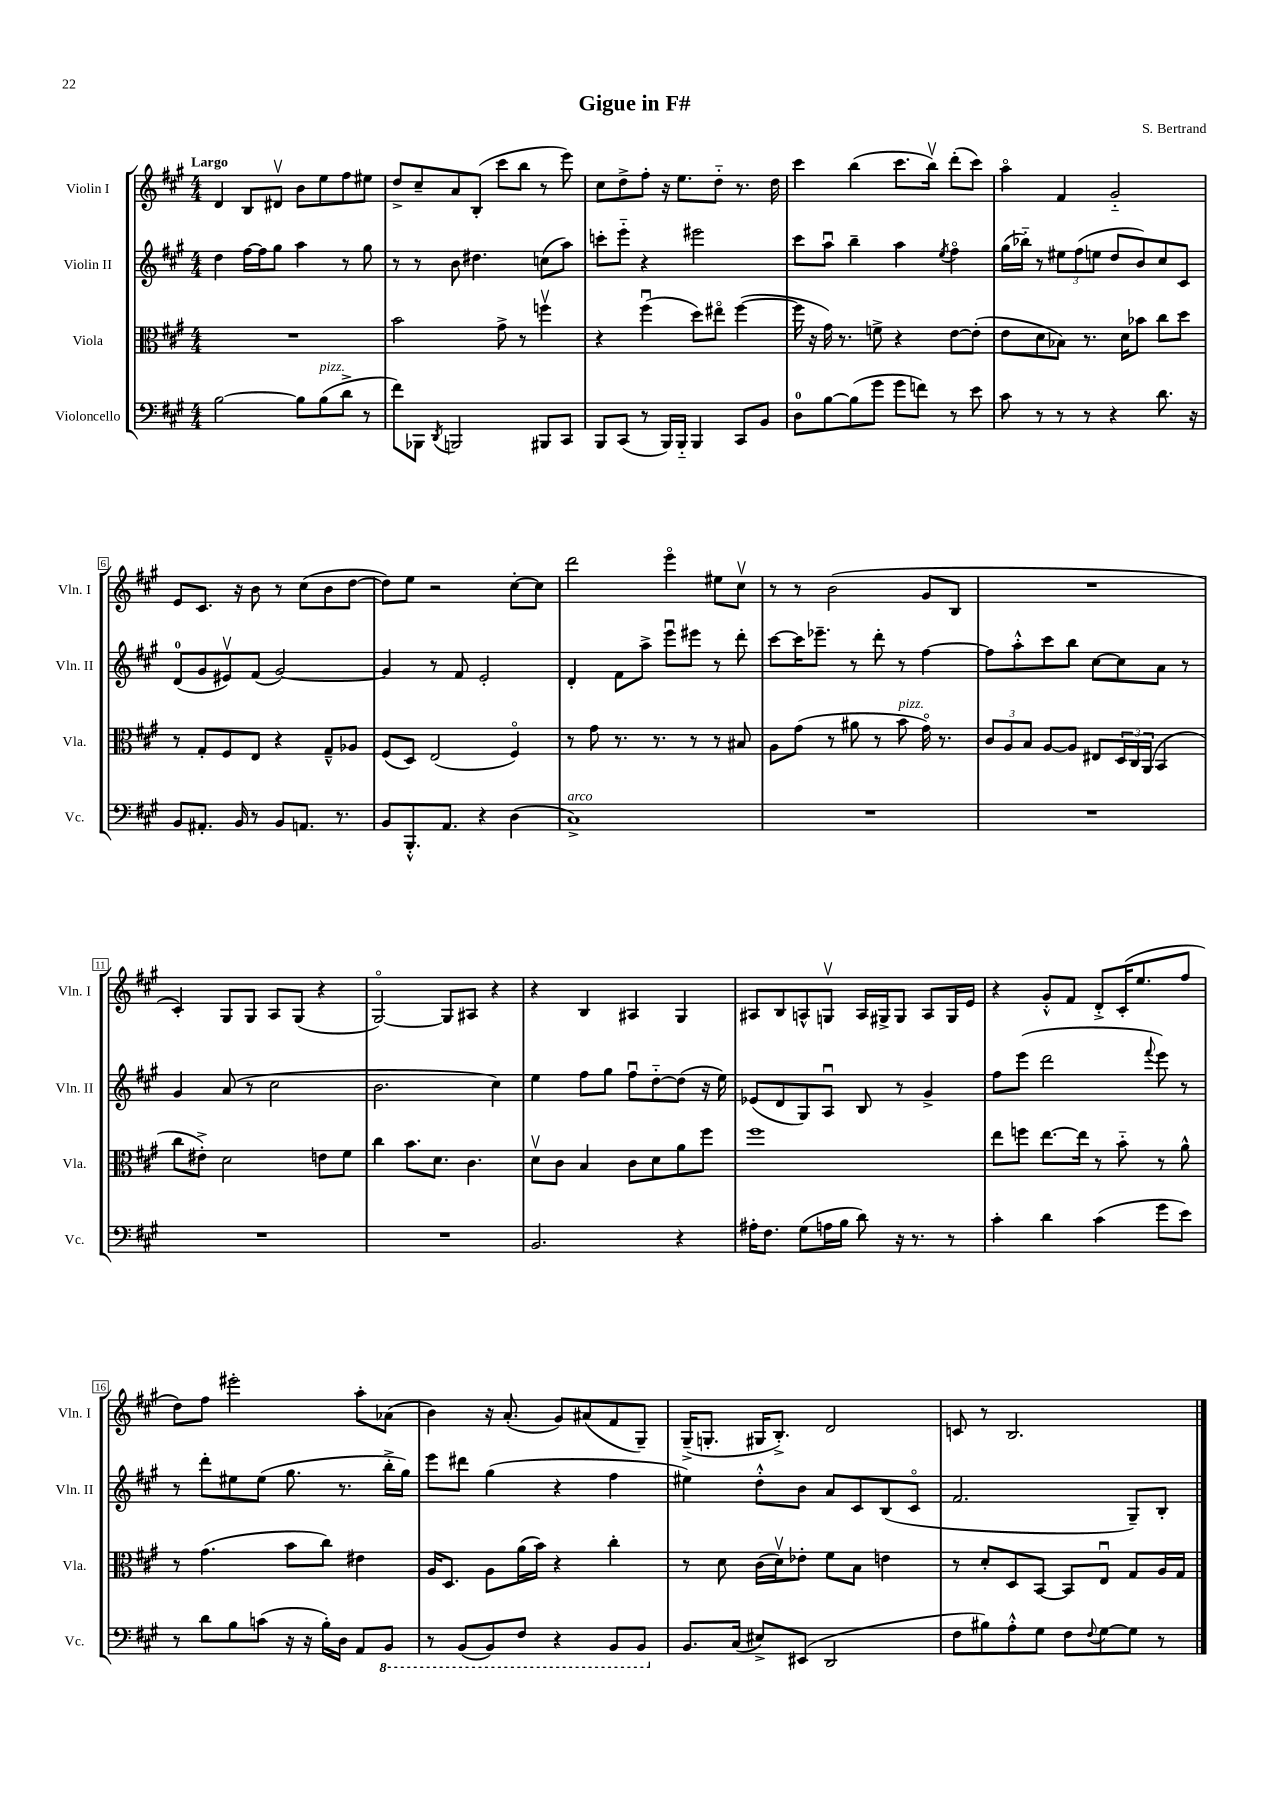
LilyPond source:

\header { title = "Gigue in F#" composer = "S. Bertrand" }
<<
\new StaffGroup <<
\new Staff = "s0" \with { instrumentName = "Violin I" shortInstrumentName = "Vln. I" } {
    \clef treble \key a \major \numericTimeSignature \time 4/4 \tempo "Largo"
    d'4 b8 dis'8\upbow b'8 e''8 fis''8 eis''8 |
    d''8-> cis''8-- a'8 b8-.( cis'''8 b''8 r8 e'''8) |
    cis''8 d''8-> fis''8-. r16 e''8. d''8-_ r8. d''16 |
    cis'''4 b''4( cis'''8. b''16\upbow) d'''8-.( cis'''8) |
    a''4\flageolet fis'4 gis'2-_ |
    e'8 cis'8. r16 b'8 r8 cis''8( b'8 d''8~ |
    d''8) e''8 r2 cis''8~-. cis''8 |
    d'''2 e'''4\flageolet eis''8 cis''8\upbow |
    r8 r8 b'2( gis'8 b8 |
    R1 |
    cis'4-.) gis8 gis8 a8 gis8( r4 |
    gis2~\flageolet) gis8 ais8 r4 |
    r4 b4 ais4 gis4 |
    ais8 b8 a8-^ g8\upbow a16 gis16-> gis8 a8 gis16 e'16 |
    r4 gis'8-.-^ fis'8 d'8-.-> cis'16-.( e''8. fis''8 |
    d''8) fis''8 eis'''2-. a''8-. aes'8( |
    b'4) r16 a'8.-.( gis'8) ais'8( fis'8 gis8--) |
    gis16--->( g8.-. gis16 b8.-.->) d'2 |
    c'8 r8 b2. \bar "|." |
}
\new Staff = "s1" \with { instrumentName = "Violin II" shortInstrumentName = "Vln. II" } {
    \clef treble \key a \major \numericTimeSignature \time 4/4
    d''4 fis''16~ fis''16 gis''8 a''4 r8 gis''8 |
    r8 r8 b'8 dis''4. c''8( a''8) |
    c'''8-. e'''8-_ r4 eis'''2 |
    cis'''8 a''8\downbow b''4-- a''4 \acciaccatura { e''8 } fis''4\flageolet |
    gis''16( bes''16-_) r8 \tuplet 3/2 { eis''8 fis''8( e''8 } d''8 b'8) cis''8 cis'8 |
    d'8-0( gis'8 eis'8\upbow) fis'8( gis'2~) |
    gis'4 r8 fis'8 e'2-. |
    d'4-. fis'8 a''8-> e'''8\downbow eis'''8 r8 d'''8-. |
    cis'''8~ cis'''16 ees'''8.-- r8 d'''8-. r8 fis''4~ |
    fis''8 a''8-.-^ cis'''8 b''8 cis''8~ cis''8 a'8 r8 |
    gis'4 a'8( r8 cis''2 |
    b'2. cis''4) |
    e''4 fis''8 gis''8 fis''8\downbow d''8~-_ d''8( r16 e''16) |
    ees'8( d'8 gis8) a8\downbow b8 r8 gis'4-> |
    fis''8 e'''8( d'''2 \appoggiatura { fis'''8 } e'''8) r8 |
    r8 d'''8-. eis''8 eis''8( gis''8. r8. b''16-.-> gis''16) |
    e'''8 dis'''8 gis''4( r4 fis''4 |
    eis''4) d''8-.-^ b'8 a'8 cis'8 b8( cis'8\flageolet |
    fis'2. gis8--) b8-. \bar "|." |
}
\new Staff = "s2" \with { instrumentName = "Viola" shortInstrumentName = "Vla." } {
    \clef alto \key a \major \numericTimeSignature \time 4/4
    R1 |
    b'2 gis'8-> r8 f''4\upbow |
    r4 fis''4\downbow( d''8) eis''8\flageolet fis''4~( |
    fis''16 r16 gis'16) r8. f'8-> r4 e'8~ e'8-.( |
    e'8 d'8 bes8) r8. d'16 bes'8 cis''8 d''8 |
    r8 gis8-. fis8 e8 r4 gis8---^ aes8 |
    fis8( d8) e2( fis4\flageolet) |
    r8 gis'8 r8. r8. r8 r8 bis8 |
    a8 gis'8( r8 ais'8 r8 b'8^\markup { \italic "pizz." } gis'16\flageolet) r8. |
    \tuplet 3/2 { cis'8 a8 b8 } a8~ a8 eis8 \tuplet 3/2 { d16 cis16 a,16( } b,4 |
    cis''8 eis'8-.->) d'2 e'8 fis'8 |
    cis''4 b'8. d'8. cis'4. |
    d'8\upbow cis'8 b4 cis'8 d'8 a'8 fis''8 |
    fis''1 |
    e''8 f''8 e''8.~ e''16 r8 b'8-_ r8 a'8-^ |
    r8 gis'4.( b'8 cis''8) eis'4 |
    a16 d8. a8 a'16( b'16) r4 cis''4-. |
    r8 d'8 cis'16( d'16\upbow) ees'8-. fis'8 b8 e'4 |
    r8 d'8-. d8 b,8~ b,8 e8\downbow gis8 a16 gis16 \bar "|." |
}
\new Staff = "s3" \with { instrumentName = "Violoncello" shortInstrumentName = "Vc." } {
    \clef bass \key a \major \numericTimeSignature \time 4/4
    b2~ b8 b8^\markup { \italic "pizz." }( d'8-> r8 |
    fis'8) bes,,8 \acciaccatura { d,8 } b,,2 bis,,8 cis,8 |
    b,,8 cis,8( r8 b,,16) b,,16-_ b,,4 cis,8 b,8 |
    d8-0 b8~ b8( gis'8 gis'8 f'8) r8 e'8 |
    cis'8 r8 r8 r8 r4 d'8. r16 |
    b,8 ais,8.-. b,16 r8 b,8 a,8. r8. |
    b,8 b,,8.-.-^ a,8. r4 d4( |
    cis1->^\markup { \italic "arco" }) |
    R1 |
    R1 |
    R1 |
    R1 |
    b,2. r4 |
    ais16-. fis8. gis8( a16 b16 d'8) r16 r8. r8 |
    cis'4-. d'4 cis'4( gis'8 e'8) |
    r8 d'8 b8 c'8( r16 r16 b16-.) d16 a,8 \ottava #-1 b,,8 |
    r8 b,,8( b,,8) fis,8 r4 b,,8 b,,8 \ottava #0 |
    b,8. cis16( eis8->) eis,8( d,2 |
    fis8 bis8) a8-.-^ gis8 fis8 \appoggiatura { fis8 } gis8~ gis8 r8 \bar "|." |
}
>>
>>
\layout { \context { \Score \override BarNumber.stencil = #(make-stencil-boxer 0.1 0.3 ly:text-interface::print) } }
